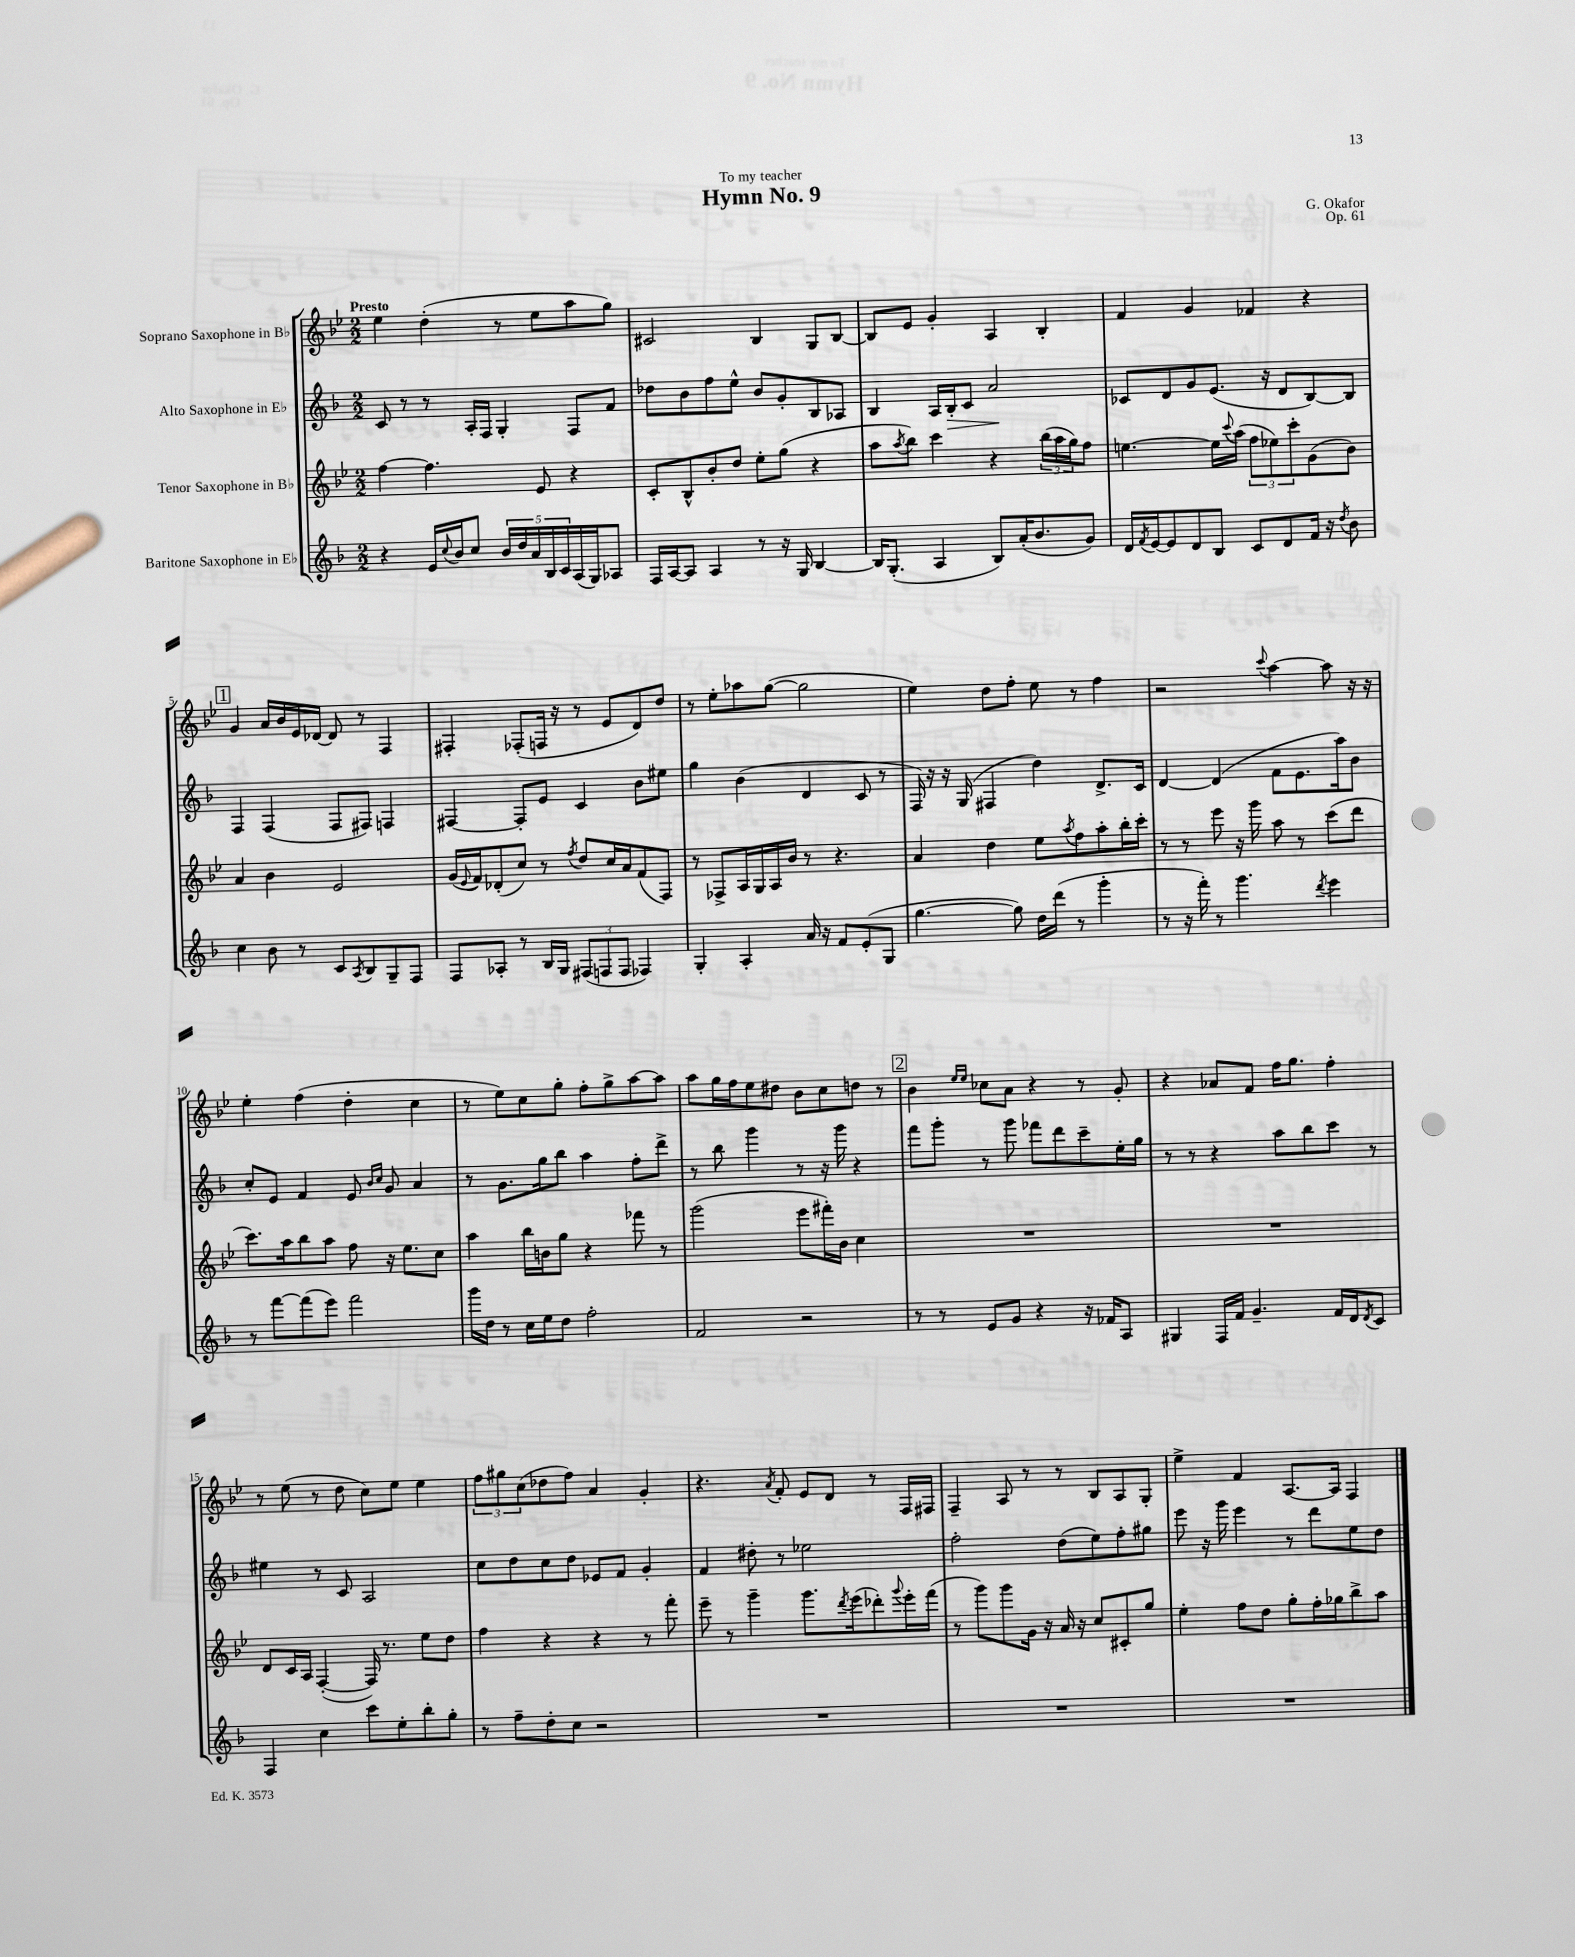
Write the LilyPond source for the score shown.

\header { title = "Hymn No. 9" composer = "G. Okafor" dedication = "To my teacher" opus = "Op. 61" }
<<
\new StaffGroup <<
\new Staff = "s0" \with { instrumentName = "Soprano Saxophone in Bb" } {
    \clef treble \key bes \major \numericTimeSignature \time 2/2 \tempo "Presto"
    ees''4 d''4-.( r8 ees''8 a''8 g''8) |
    cis'2 bes4 g8 bes8~ |
    bes8 ees'8 g'4-. a4 bes4-. |
    f'4 g'4 fes'4 r4 |
    \mark \markup { \box "1" } g'4 a'16 bes'16 ees'16 des'16~ des'8 r8 f4 |
    fis4-. fes8-.( f16 r16 r8 ees'8 d'8) d''8 |
    r8 ees''8-. aes''8 g''8~( g''2 |
    ees''4) d''8 f''8-. ees''8 r8 f''4 |
    r2 \appoggiatura { c'''8 } a''4~ a''8 r16 r16 |
    ees''4-. f''4( d''4-. c''4 |
    r8 ees''8) c''8 g''8-. f''8-. g''8-> a''8~ a''8 |
    a''8 g''16 f''16 ees''8 dis''8 bes'8 c''8 d''8 r8 |
    \mark \markup { \box "2" } bes'4 \grace { ees''16 ees''16 } ces''8 a'8 r4 r8 g'8-. |
    r4 aes'8 f'8 f''16 g''8. f''4-. |
    r8 ees''8( r8 d''8 c''8) ees''8 ees''4 |
    \tuplet 3/2 { f''8 gis''8 c''8( } des''8 f''8) a'4 g'4-. |
    r4. \acciaccatura { a'8 } f'8-. ees'8 d'8 r8 f16 fis16 |
    f4-- a8 r8 r8 bes8 a8 g8-. |
    ees''4-> f'4 a8.~ a16 f4 \bar "|." |
}
\new Staff = "s1" \with { instrumentName = "Alto Saxophone in Eb" } {
    \clef treble \key f \major \numericTimeSignature \time 2/2
    c'8 r8 r8 a16-. f16 g4-. f8 f'8 |
    des''8 bes'8 f''8 e''8-^ bes'8 g'8-. bes8 aes8 |
    bes4 a16 bes16-.\> c'8 a'2\! |
    ces'8 d'8 g'8 e'8.( r16 d'8 bes8~) bes8 |
    \mark \markup { \box "1" } f4 f4( f8 fis8) f4 |
    fis4~ fis8-. e'8 c'4 bes'8 eis''8 |
    g''4 bes'4( d'4 c'8 r8 |
    f16) r16 r16 g16( fis4 d''4) d'8.-> c'16 |
    d'4~ d'4( f'8 e'8. a''16) bes'8 |
    c''8-. e'8 f'4 e'8 \grace { bes'16 c''16 } g'8 a'4 |
    r8 g'8. g''16 bes''8 a''4 f''8-. d'''8-> |
    r8 bes''8 g'''4 r8 r16 g'''16 r4 |
    \mark \markup { \box "2" } f'''8 g'''8-. r8 g'''8 fes'''8 d'''8 c'''8-- e''16-. g''16 |
    r8 r8 r4 a''8 bes''8 c'''8 r8 |
    eis''4 r8 c'8 a2 |
    c''8 d''8 c''8 d''8 ees'8 f'8 g'4-. |
    f'4 dis''8-. r8 ees''2 |
    f''2-. d''8( e''8) f''8-. gis''8 |
    e'''8 r16 g'''16 e'''4 r8 d'''8 e''8 d''8 \bar "|." |
}
\new Staff = "s2" \with { instrumentName = "Tenor Saxophone in Bb" } {
    \clef treble \key bes \major \numericTimeSignature \time 2/2
    f''4~ f''4. ees'8 r4 |
    c'8-. bes8-^ bes'8-. d''8 ees''8-. g''8( r4 |
    a''8 \acciaccatura { a''8 } bes''8) c'''4 r4 \tuplet 3/2 { bes''16( a''16 g''16) } f''8 |
    e''4.~ e''16 \appoggiatura { c'''8 } a''16( \tuplet 3/2 { f''8 ees''8) c'''8-. } g'8( bes'8) |
    \mark \markup { \box "1" } a'4 bes'4 ees'2 |
    g'16( \appoggiatura { ees'8 } f'16) des'8-.( c''8) r8 \acciaccatura { f''8 } d''8 c''16 a'16 f'8( f8) |
    r8 fes8-> a16 g16 a16 bes'16 r8 r4. |
    a'4 d''4 ees''8 \acciaccatura { a''8 } f''8 a''8-. bes''16-. c'''16-. |
    r8 r8 ees'''8 r16 g'''16 a''8 r8 c'''8( d'''8 |
    c'''8.) a''16 bes''8 a''8 f''8 r16 ees''8. c''8 |
    a''4 bes''16 b'16 g''8 r4 fes'''8 r8 |
    g'''2( ees'''8 fis'''16-.) bes'16 c''4 |
    \mark \markup { \box "2" } R1 |
    R1 |
    d'8 c'16 a16 f4~-.( f16) r8. ees''8 d''8 |
    f''4 r4 r4 r8 f'''8-. |
    ees'''8-- r8 g'''4-- g'''8. \acciaccatura { d'''8 } ees'''16( des'''8-.) \appoggiatura { g'''8 } ees'''16-. f'''16( |
    r8 g'''8) g'''8 g'16 r16 a'16 r16 c''8 cis'8-. g''8 |
    ees''4-. f''8 d''8 g''8-. f''16-. ges''16 bes''8-> a''8 \bar "|." |
}
\new Staff = "s3" \with { instrumentName = "Baritone Saxophone in Eb" } {
    \clef treble \key f \major \numericTimeSignature \time 2/2
    r4 e'16 \appoggiatura { c''8 } bes'16 c''8 \tuplet 5/4 { bes'16 d''16 a'16 bes16 c'16 } a16( g16) aes8 |
    f16 a16~ a8 a4 r8 r16 g16 bes4~ |
    bes16 g8.-.( a4 bes8) a'16-.( bes'8. g'8) |
    d'16 \acciaccatura { f'8 } e'16~ e'8 d'8 bes8 c'8 d'8 f'16 r16 \acciaccatura { d''8 } bes'8 |
    \mark \markup { \box "1" } c''4 bes'8 r8 c'8 \acciaccatura { a8 } bes8 g8-- f8 |
    f8 aes8-. r8 bes16 g16 \tuplet 3/2 { fis8( f8 f8 } fes4) |
    g4-. a4-. a'16 r16 f'8 e'8-.( g8 |
    g''4.~ g''8) d''16 d'''16( r8 g'''4-. |
    r8 r16 f'''16-.) r8 g'''4. \acciaccatura { d'''8 } e'''4 |
    r8 f'''8~ f'''8( e'''8) f'''2 |
    g'''16 d''16 r8 c''16 e''16 d''8 f''2-. |
    f'2 r2 |
    \mark \markup { \box "2" } r8 r8 e'8 g'8 r4 r16 fes'16 a8 |
    gis4 f16 f'16 g'4.-- f'16 d'16 \acciaccatura { d'8 } c'8 |
    f4 c''4 c'''8 e''8-. bes''8-. g''8-. |
    r8 f''8-- d''8-. c''8 r2 |
    R1 |
    R1 |
    R1 \bar "|." |
}
>>
>>
